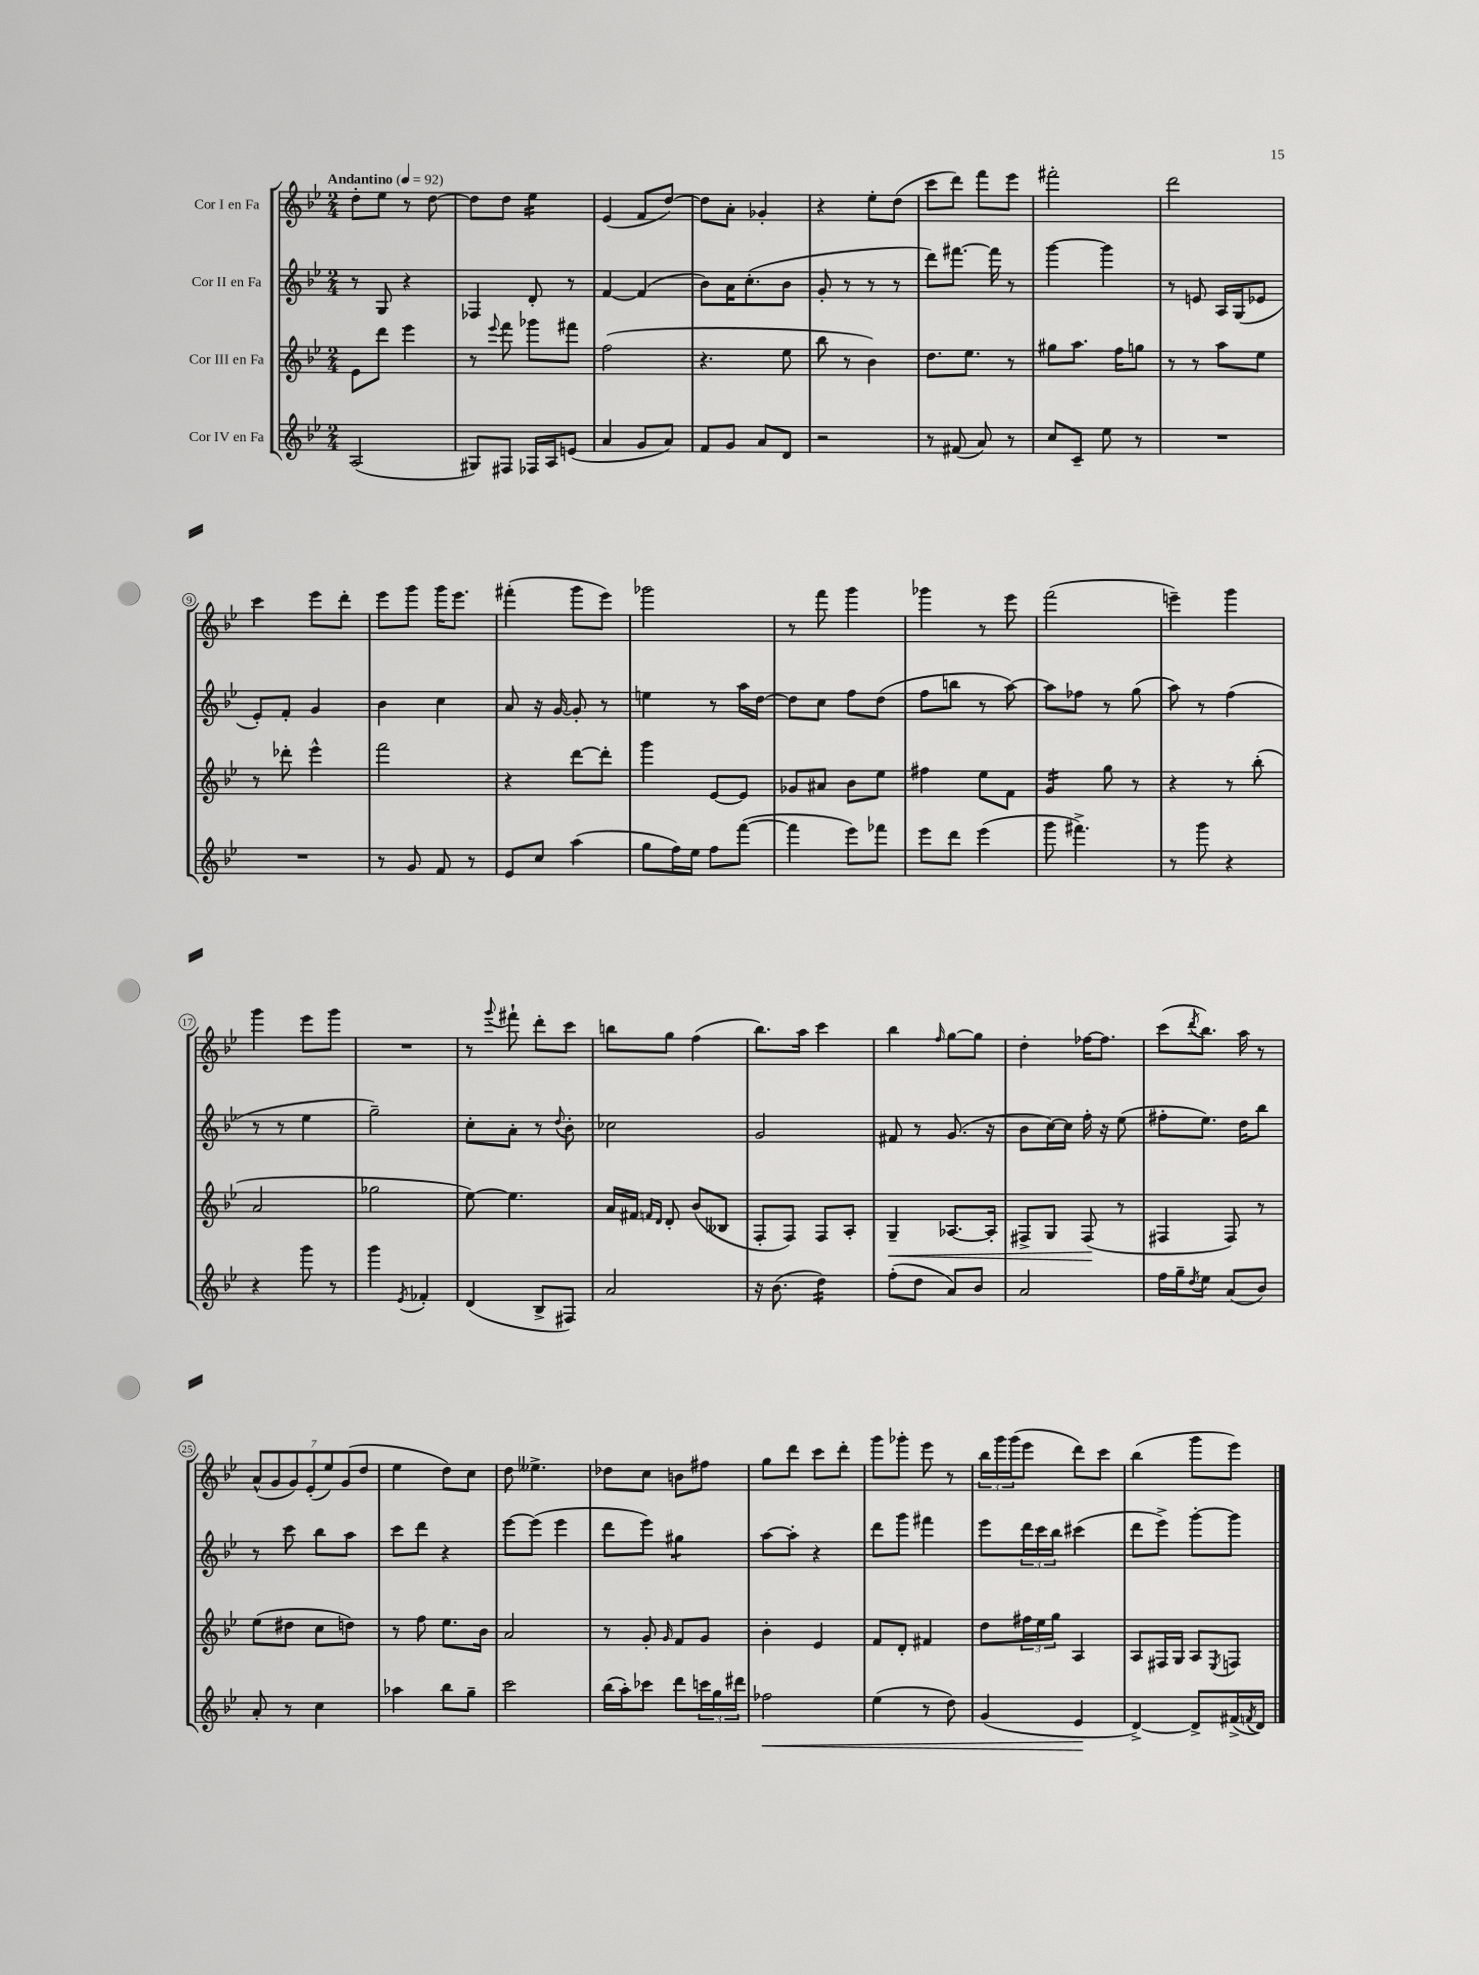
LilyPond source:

<<
\new StaffGroup <<
\new Staff = "s0" \with { instrumentName = "Cor I en Fa" } {
    \clef treble \key bes \major \numericTimeSignature \time 2/4 \tempo "Andantino" 4 = 92
    d''8-. ees''8 r8 d''8~ |
    d''8 d''8 ees''4:16 |
    ees'4( f'8 d''8~) |
    d''8 a'8-. ges'4-. |
    r4 ees''8-. d''8( |
    c'''8 d'''8) f'''8 ees'''8 |
    fis'''2-. |
    d'''2 |
    c'''4 ees'''8 d'''8-. |
    ees'''8 g'''8 g'''16 ees'''8. |
    fis'''4-.( g'''8 ees'''8) |
    ges'''2 |
    r8 f'''8 g'''4 |
    ges'''4 r8 ees'''8 |
    f'''2( |
    e'''4--) g'''4 |
    g'''4 ees'''8 g'''8 |
    R2 |
    r8 \appoggiatura { g'''8 } fis'''8-! d'''8-. c'''8 |
    b''8 g''8 f''4( |
    bes''8.) a''16 c'''4 |
    bes''4 \grace { f''16 } g''8~ g''8 |
    d''4-. fes''16~ fes''8. |
    c'''8( \acciaccatura { d'''8 } bes''8.) a''16 r8 |
    \tuplet 7/4 { a'8-^( g'8 g'8) ees'8-.( ees''8) g'8( d''8 } |
    ees''4 d''8) c''8 |
    d''8 eeses''4.-> |
    des''8 c''8 b'8 fis''8 |
    g''8 d'''8 c'''8 d'''8-. |
    g'''8 ges'''8-. ees'''8 r8 |
    \tuplet 3/2 { bes''16 g'''16 g'''16( } ees'''8 d'''8) c'''8 |
    bes''4( g'''8 ees'''8) \bar "|." |
}
\new Staff = "s1" \with { instrumentName = "Cor II en Fa" } {
    \clef treble \key bes \major \numericTimeSignature \time 2/4
    r8 g8 r4 |
    fes4 d'8-. r8 |
    f'4~ f'4( |
    bes'8) a'16 c''8.-.( bes'8 |
    g'8-. r8 r8 r8 |
    d'''8) fis'''8.~ fis'''16 r8 |
    g'''4~ g'''4 |
    r8 e'8 a16 g16( ees'8 |
    ees'8-.) f'8-. g'4 |
    bes'4 c''4 |
    a'8 r16 g'16~ g'8-. r8 |
    e''4 r8 a''16 d''16~ |
    d''8 c''8 f''8 d''8( |
    f''8 b''8 r8 a''8~) |
    a''8 fes''8 r8 g''8( |
    a''8) r8 f''4( |
    r8 r8 ees''4 |
    g''2--) |
    c''8-. a'8-. r8 \appoggiatura { d''8 } bes'8-. |
    ces''2 |
    g'2 |
    fis'8 r8 g'8.( r16 |
    bes'8 c''16~) c''16 f''16-. r16 ees''8( |
    fis''8-. ees''8.) d''16 bes''8 |
    r8 c'''8 bes''8 a''8 |
    c'''8 d'''8 r4 |
    ees'''8~ ees'''8( ees'''4 |
    d'''8 ees'''8) gis''4:8 |
    a''8~ a''8-. r4 |
    d'''8 g'''8 fis'''4 |
    ees'''8 \tuplet 3/2 { d'''16 c'''16 bes''16 } cis'''4( |
    d'''8 ees'''8->) g'''8~-. g'''8 \bar "|." |
}
\new Staff = "s2" \with { instrumentName = "Cor III en Fa" } {
    \clef treble \key bes \major \numericTimeSignature \time 2/4
    ees'8 d'''8 ees'''4 |
    r8 \appoggiatura { ees'''8 } f'''8 ges'''8 fis'''8 |
    f''2( |
    r4. ees''8 |
    bes''8 r8 bes'4) |
    d''8. ees''8. r8 |
    gis''8 a''8. f''16 g''8 |
    r8 r8 a''8 ees''8 |
    r8 des'''8-. ees'''4-^ |
    f'''2 |
    r4 d'''8~ d'''8-. |
    g'''4 ees'8~ ees'8 |
    ges'8 ais'8 bes'8 ees''8 |
    fis''4 ees''8 f'8 |
    g'4:16 g''8 r8 |
    r4 r8 bes''8-.( |
    a'2 |
    ges''2 |
    ees''8~) ees''4. |
    a'16 fis'16 \grace { f'16 d'16 } d'8-. bes'8( beses8 |
    f8-. f8) f8 a8-. |
    g4--\< aes8.~ aes16-. |
    fis8-> g8 fis8\!( r8 |
    fis4 fis8) r8 |
    ees''8( dis''8 c''8 d''8) |
    r8 f''8 ees''8. bes'16 |
    a'2 |
    r8 g'8-. \grace { g'16 } f'8 g'8 |
    bes'4-. ees'4 |
    f'8 d'8-. fis'4 |
    d''8 \tuplet 3/2 { fis''16 ees''16 g''16 } a4 |
    a8 fis16 g16 a8 \acciaccatura { ees8 } f8 \bar "|." |
}
\new Staff = "s3" \with { instrumentName = "Cor IV en Fa" } {
    \clef treble \key bes \major \numericTimeSignature \time 2/4
    a2( |
    gis8) fis8 fes16 a16 e'8( |
    a'4 g'8 a'8) |
    f'8 g'8 a'8 d'8 |
    r2 |
    r8 fis'8( a'8) r8 |
    c''8 c'8-- ees''8 r8 |
    R2 |
    R2 |
    r8 g'8 f'8 r8 |
    ees'8 c''8 a''4( |
    g''8 f''16) ees''16 f''8 f'''8~( |
    f'''4 ees'''8) fes'''8 |
    ees'''8 d'''8 ees'''4( |
    g'''8 fis'''4.->) |
    r8 g'''8 r4 |
    r4 g'''8 r8 |
    g'''4 \acciaccatura { ees'8 } fes'4-. |
    d'4( bes8-> fis8) |
    a'2 |
    r16 bes'8.( d''4:16) |
    f''8-.( d''8 a'8) bes'8 |
    a'2 |
    f''16 g''16-- \acciaccatura { d''8 } ees''8 a'8( bes'8) |
    a'8-. r8 c''4 |
    aes''4 bes''8 g''8-- |
    c'''2 |
    bes''16( a''16-.) ces'''8 d'''8 \tuplet 3/2 { c'''16 g''16 dis'''16 } |
    fes''2\< |
    ees''4( r8 d''8) |
    g'4( ees'4\! |
    d'4~->) d'8-> fis'16->( \acciaccatura { f'8 } d'16) \bar "|." |
}
>>
>>
\layout { \context { \Score \override BarNumber.stencil = #(make-stencil-circler 0.1 0.3 ly:text-interface::print) } }
